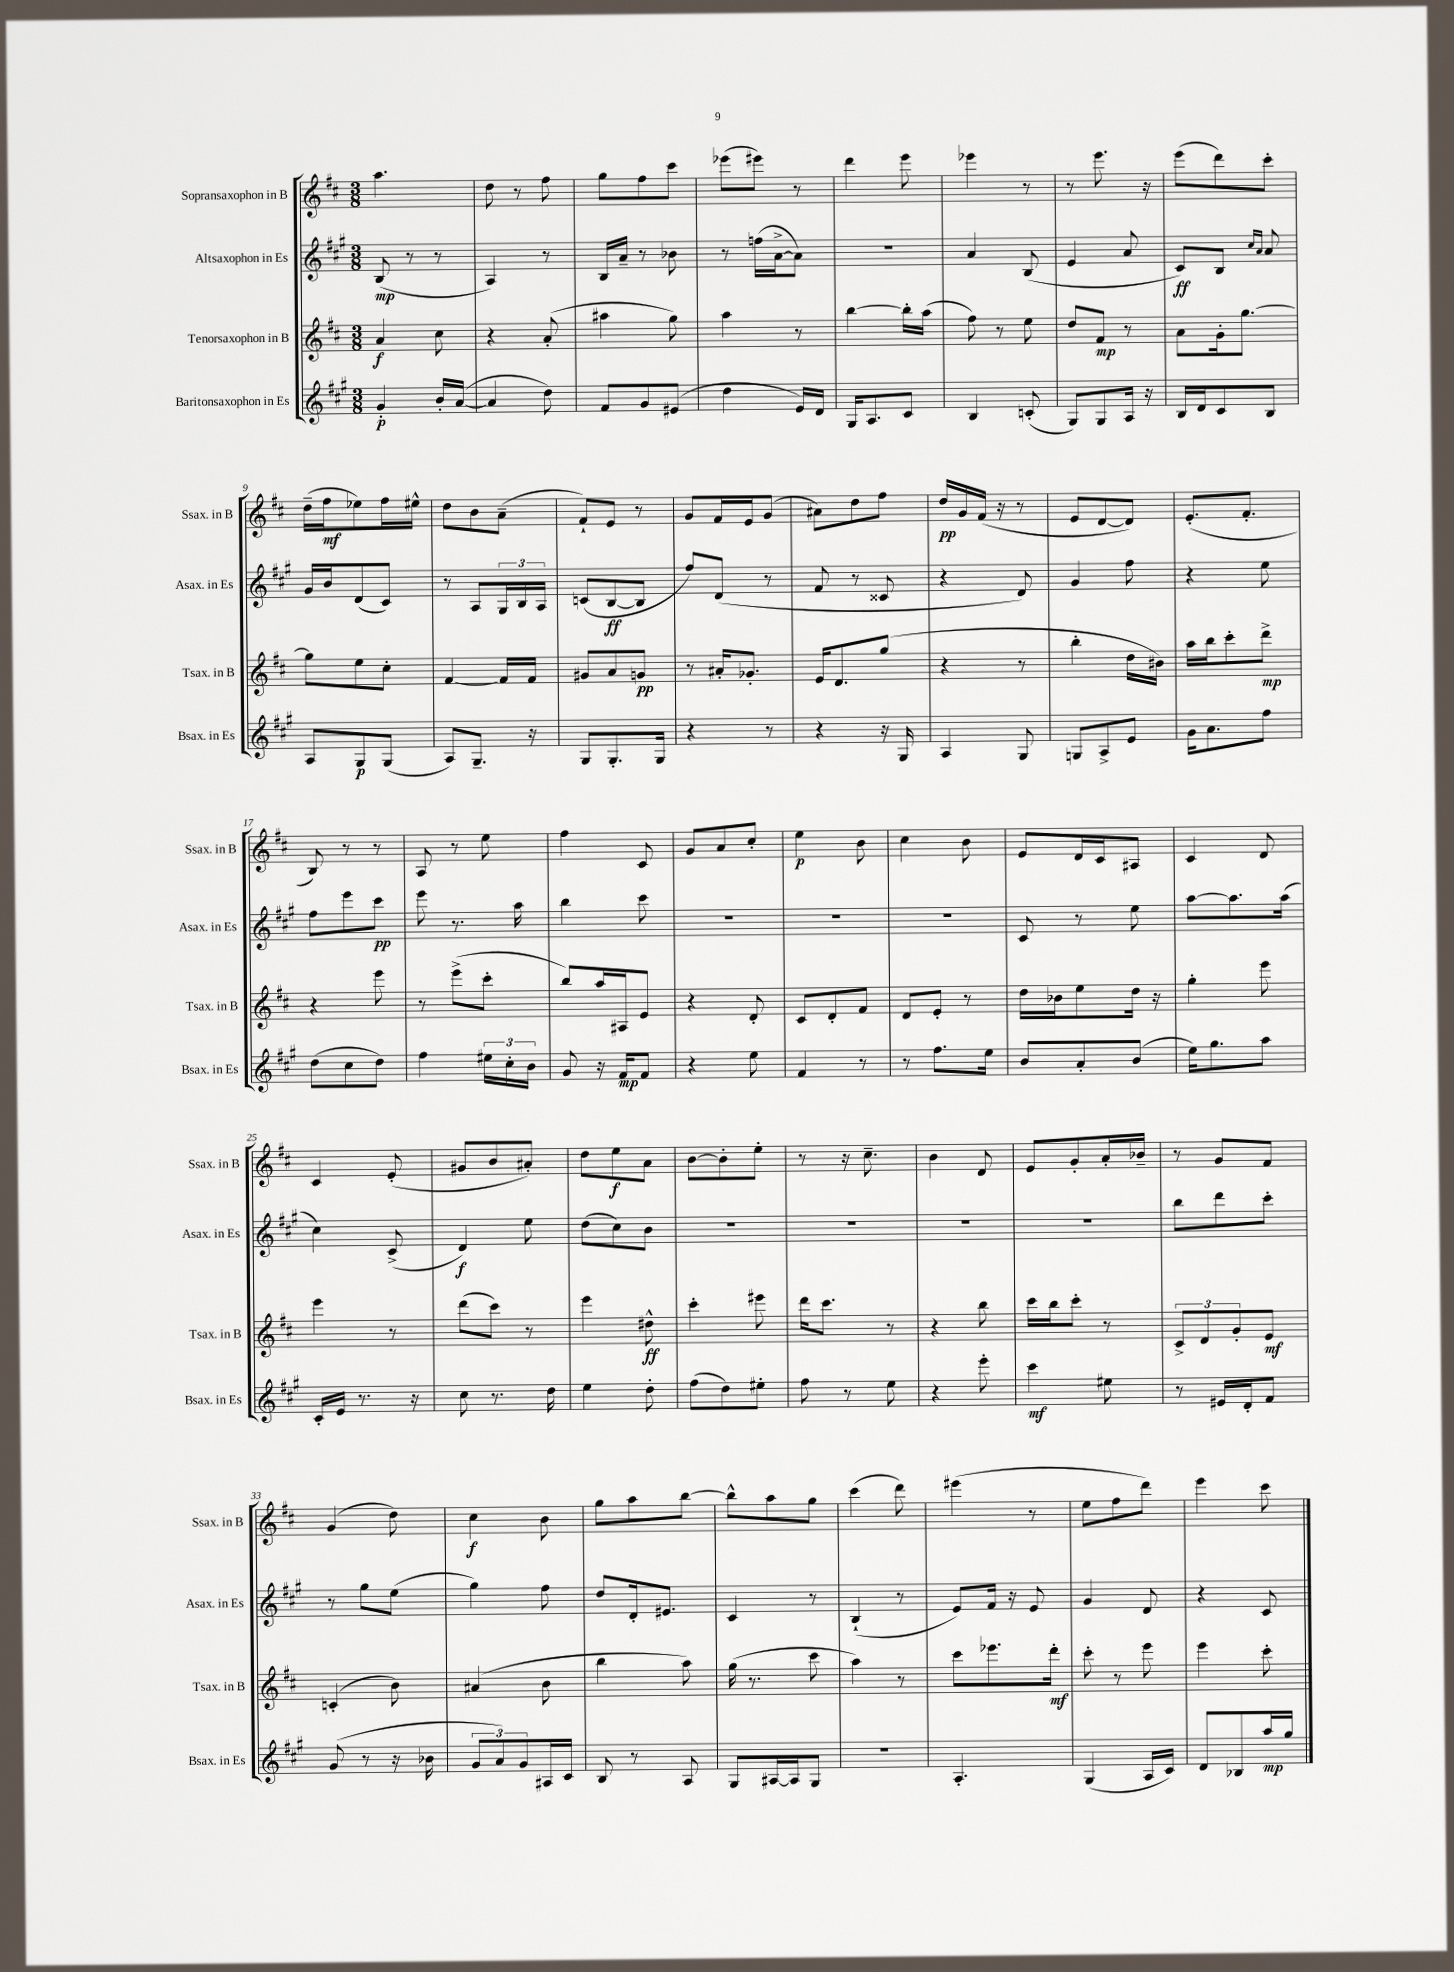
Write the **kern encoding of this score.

**kern	**dynam	**kern	**dynam	**kern	**dynam	**kern	**dynam
*part4	*part4	*part3	*part3	*part2	*part2	*part1	*part1
*staff4	*staff4	*staff3	*staff3	*staff2	*staff2	*staff1	*staff1
*I"Baritonsaxophon in Es	*	*I"Tenorsaxophon in B	*	*I"Altsaxophon in Es	*	*I"Sopransaxophon in B	*
*I'Bsax. in Es	*	*I'Tsax. in B	*	*I'Asax. in Es	*	*I'Ssax. in B	*
*clefG2	*	*clefG2	*	*clefG2	*	*clefG2	*
*k[f#c#g#]	*	*k[f#c#]	*	*k[f#c#g#]	*	*k[f#c#]	*
*M3/8	*	*M3/8	*	*M3/8	*	*M3/8	*
=1	=1	=1	=1	=1	=1	=1	=1
4g#'/	p	4a/	f	(8B/	mp	4.aa\	.
.	.	.	.	8r	.	.	.
16b'/LL	.	8cc#\	.	8r	.	.	.
([16a/JJ	.	.	.	.	.	.	.
=2	=2	=2	=2	=2	=2	=2	=2
4a/]	.	4r	.	4A/)	.	8dd\	.
.	.	.	.	.	.	8r	.
8dd\)	.	(8a'/	.	8r	.	8ff#\	.
=3	=3	=3	=3	=3	=3	=3	=3
8f#/L	.	4aa#X\	.	16B/LL	.	8gg\L	.
.	.	.	.	16a~/JJ	.	.	.
8g#/	.	.	.	8r	.	8ff#\	.
(8e#X/J	.	8gg\)	.	8b-X\	.	8ccc#\J	.
=4	=4	=4	=4	=4	=4	=4	=4
4dd\	.	4aa\	.	8r	.	(8eee-X\L	.
.	.	.	.	(16ffn\LL	.	8eee#X\J)	.
.	.	.	.	[16a^\J	.	.	.
16e/LL)	.	8r	.	8a\J])	.	8r	.
16d/JJ	.	.	.	.	.	.	.
=5	=5	=5	=5	=5	=5	=5	=5
16G#/KL	.	[4bb\	.	4.r	.	4ddd\	.
8.A/	.	.	.	.	.	.	.
8c#/J	.	16bb'\LL]	.	.	.	8eee\	.
.	.	(16aa\JJ	.	.	.	.	.
=6	=6	=6	=6	=6	=6	=6	=6
4B/	.	8ff#\)	.	4a/	.	4eee-X\	.
.	.	8r	.	.	.	.	.
(8cn'/	.	8ee\	.	(8B/	.	8r	.
=7	=7	=7	=7	=7	=7	=7	=7
8G#/L)	.	8dd/L	.	4e/	.	8r	.
8G#/	.	8f#/J	mp	.	.	8.eee\	.
16A/Jk	.	8r	.	8a/	.	.	.
16r	.	.	.	.	.	16r	.
=8	=8	=8	=8	=8	=8	=8	=8
16B/LL	.	8a\L	.	8c#/L)	ff	(8eee\L	.
16d/J	.	.	.	.	.	.	.
8c#/	.	16g'\k	.	8B/J	.	8ddd\)	.
.	.	[8.gg\J	.	.	.	.	.
.	.	.	.	16qqcc#/LL	.	.	.
.	.	.	.	16qqa/JJ	.	.	.
8B/J	.	.	.	8a/	.	8ccc#'\J	.
!!LO:LB:g=z
=9	=9	=9	=9	=9	=9	=9	=9
8A/L	.	8gg\L]	.	16g#/LL	.	(16dd~\LL	.
.	.	.	.	16b/J	.	16ff#\J	mf
8G#/	p	8ee\	.	(8d/	.	8ee-X\)	.
(8G#/J	.	8cc#'\J	.	8c#/J)	.	16ff#\L	.
.	.	.	.	.	.	16ee#X^^\JJ	.
=10	=10	=10	=10	=10	=10	=10	=10
8A/L)	.	[4f#/	.	8r	.	8dd\L	.
8.G#~/J	.	.	.	8A/L	.	8b\	.
.	.	16f#/LL]	.	24G#/L	.	(8a~\J	.
.	.	.	.	24B/	.	.	.
16r	.	16f#/JJ	.	.	.	.	.
.	.	.	.	24A/JJ	.	.	.
=11	=11	=11	=11	=11	=11	=11	=11
8G#/L	.	8g#X/L	.	(8cn/L	.	8f#`/L)	.
8.G#'/	.	8a/	.	[8B/	ff	8e/J	.
.	.	8gn/J	pp	8B/J]	.	8r	.
16G#/Jk	.	.	.	.	.	.	.
=12	=12	=12	=12	=12	=12	=12	=12
4r	.	8r	.	8ff#/L)	.	8g/L	.
.	.	16a#X'/KL	.	(8d/J	.	16f#/L	.
.	.	8.g-X'/J	.	.	.	16e/J	.
8r	.	.	.	8r	.	(8g/J	.
=13	=13	=13	=13	=13	=13	=13	=13
4r	.	16e/KL	.	8f#/	.	8a#X\L)	.
.	.	8.d/	.	.	.	.	.
.	.	.	.	8r	.	8dd\	.
16r	.	(8gg/J	.	8c##X/	.	8ff#\J	.
16G#/	.	.	.	.	.	.	.
=14	=14	=14	=14	=14	=14	=14	=14
4A/	.	4r	.	4r	.	16dd/LL	pp
.	.	.	.	.	.	16g/	.
.	.	.	.	.	.	(16f#/JJ	.
.	.	.	.	.	.	16r	.
8G#/	.	8r	.	8d/)	.	8r	.
=15	=15	=15	=15	=15	=15	=15	=15
8Gn/L	.	4bb'\	.	4g#/	.	8e/L	.
8A^/	.	.	.	.	.	[8d/	.
8e/J	.	16dd\LL	.	8ff#\	.	8d/J])	.
.	.	16b#X\JJ)	.	.	.	.	.
=16	=16	=16	=16	=16	=16	=16	=16
16g#\KL	.	16aa\LL	.	4r	.	(8.e'/L	.
8.a\	.	16bb\J	.	.	.	.	.
.	.	8ccc#'\	.	.	.	.	.
.	.	.	.	.	.	8.f#'/J	.
8ff#\J	.	8ddd^\J	mp	8ee\	.	.	.
!!LO:LB:g=z
=17	=17	=17	=17	=17	=17	=17	=17
(8dd\L	.	4r	.	8ff#\L	.	8B/)	.
8cc#\	.	.	.	8eee\	.	8r	.
8dd\J)	.	8eee\	.	8ccc#\J	pp	8r	.
=18	=18	=18	=18	=18	=18	=18	=18
4ff#\	.	8r	.	8eee\	.	8A/	.
.	.	(8eee^\L	.	8.r	.	8r	.
24ee#X\LL	.	8ccc#'\J	.	.	.	8ee\	.
24cc#'\	.	.	.	.	.	.	.
.	.	.	.	16aa\	.	.	.
24b\JJ	.	.	.	.	.	.	.
=19	=19	=19	=19	=19	=19	=19	=19
8g#/	.	8bb/L)	.	4bb\	.	4ff#\	.
16r	.	16aa/L	.	.	.	.	.
16f#/KL	mp	16A#X/J	.	.	.	.	.
8f#/J	.	8e/J	.	8ccc#\	.	8c#/	.
=20	=20	=20	=20	=20	=20	=20	=20
4r	.	4r	.	4.r	.	8g/L	.
.	.	.	.	.	.	8a/	.
8ee\	.	8d'/	.	.	.	8cc#'/J	.
=21	=21	=21	=21	=21	=21	=21	=21
4f#/	.	8c#/L	.	4.r	.	4ee\	p
.	.	8d'/	.	.	.	.	.
8r	.	8f#/J	.	.	.	8b\	.
=22	=22	=22	=22	=22	=22	=22	=22
8r	.	8d/L	.	4.r	.	4cc#\	.
8.ff#\L	.	8e'/J	.	.	.	.	.
.	.	8r	.	.	.	8b\	.
16ee\Jk	.	.	.	.	.	.	.
=23	=23	=23	=23	=23	=23	=23	=23
8b/L	.	16dd\LL	.	8c#/	.	8e/L	.
.	.	16b-X\J	.	.	.	.	.
8a'/	.	8ee\	.	8r	.	16d/L	.
.	.	.	.	.	.	16c#/J	.
(8b/J	.	16dd\Jk	.	8ee\	.	8A#X/J	.
.	.	16r	.	.	.	.	.
=24	=24	=24	=24	=24	=24	=24	=24
16ee\KL)	.	4gg'\	.	[8aa\L	.	4c#/	.
8.gg#\	.	.	.	.	.	.	.
.	.	.	.	8.aa\]	.	.	.
8aa\J	.	8eee\	.	.	.	8d/	.
.	.	.	.	(16aa\Jk	.	.	.
!!LO:LB:g=z
=25	=25	=25	=25	=25	=25	=25	=25
16c#'/LL	.	4eee\	.	4cc#\)	.	4c#/	.
16e/JJ	.	.	.	.	.	.	.
8.r	.	.	.	.	.	.	.
.	.	8r	.	(8c#^/	.	(8e'/	.
16r	.	.	.	.	.	.	.
=26	=26	=26	=26	=26	=26	=26	=26
8cc#\	.	(8ddd\L	.	4d/)	f	8g#X/L	.
8.r	.	8ccc#\J)	.	.	.	8b/	.
.	.	8r	.	8ee\	.	8a#X'/J)	.
16dd\	.	.	.	.	.	.	.
=27	=27	=27	=27	=27	=27	=27	=27
4ee\	.	4eee\	.	(8dd\L	.	8dd\L	.
.	.	.	.	8cc#\)	.	8ee\	f
8dd'\	.	8dd#X^^\	ff	8b\J	.	8a\J	.
=28	=28	=28	=28	=28	=28	=28	=28
(8ff#\L	.	4ccc#'\	.	4.r	.	[8b\L	.
8dd\)	.	.	.	.	.	8b'\]	.
8ee#X'\J	.	8eee#X\	.	.	.	8ee'\J	.
=29	=29	=29	=29	=29	=29	=29	=29
8ff#\	.	16ddd\KL	.	4.r	.	8r	.
.	.	8.ccc#\J	.	.	.	.	.
8r	.	.	.	.	.	16r	.
.	.	.	.	.	.	8.cc#~\	.
8ee\	.	8r	.	.	.	.	.
=30	=30	=30	=30	=30	=30	=30	=30
4r	.	4r	.	4.r	.	4b\	.
8eee'\	.	8bb\	.	.	.	8d/	.
=31	=31	=31	=31	=31	=31	=31	=31
4ccc#\	mf	16ccc#\LL	.	4.r	.	8e/L	.
.	.	16bb\J	.	.	.	.	.
.	.	8ccc#'\J	.	.	.	8g'/	.
8ee#X\	.	8r	.	.	.	16a'/L	.
.	.	.	.	.	.	16b-X~/JJ	.
=32	=32	=32	=32	=32	=32	=32	=32
8r	.	12c#^/L	.	8bb\L	.	8r	.
.	.	12d/	.	.	.	.	.
16e#X/LL	.	.	.	8ddd\	.	8g/L	.
.	.	12g'/	.	.	.	.	.
16d'/J	.	.	.	.	.	.	.
8f#/J	.	8e/J	mf	8ccc#'\J	.	8f#/J	.
!!LO:LB:g=z
=33	=33	=33	=33	=33	=33	=33	=33
(8g#/	.	(4cn'/	.	8r	.	(4g/	.
8r	.	.	.	8gg#\L	.	.	.
16r	.	8b\)	.	(8ee\J	.	8dd\)	.
16b-X\	.	.	.	.	.	.	.
=34	=34	=34	=34	=34	=34	=34	=34
12g#/L	.	(4a#X/	.	4gg#\)	.	4cc#\	f
12a/)	.	.	.	.	.	.	.
12g#/	.	.	.	.	.	.	.
16A#X/L	.	8b\	.	8ff#\	.	8b\	.
16c#/JJ	.	.	.	.	.	.	.
=35	=35	=35	=35	=35	=35	=35	=35
8B/	.	4bb\	.	8dd/L	.	8gg\L	.
8r	.	.	.	16d'/k	.	8aa\	.
.	.	.	.	8.e#X/J	.	.	.
8A/	.	8aa\)	.	.	.	[8bb\J	.
=36	=36	=36	=36	=36	=36	=36	=36
8G#/L	.	(16gg\	.	4c#/	.	8bb^^\L]	.
.	.	8.r	.	.	.	.	.
[16A#X/L	.	.	.	.	.	8aa\	.
16A#/J]	.	.	.	.	.	.	.
8G#/J	.	8ccc#\	.	8r	.	8gg\J	.
=37	=37	=37	=37	=37	=37	=37	=37
4.r	.	4aa\)	.	(4B`/	.	(4ccc#\	.
.	.	8r	.	8r	.	8ddd\)	.
=38	=38	=38	=38	=38	=38	=38	=38
4.A'/	.	8ccc#\L	.	8e/L)	.	(4eee#X\	.
.	.	8.eee-X\	.	16f#/Jk	.	.	.
.	.	.	.	16r	.	.	.
.	.	.	.	8e/	.	8r	.
.	.	16ddd'\Jk	mf	.	.	.	.
=39	=39	=39	=39	=39	=39	=39	=39
(4G#/	.	8ccc#'\	.	4g#/	.	8ee\L	.
.	.	8r	.	.	.	8ff#\	.
16A/LL	.	8eee\	.	8d/	.	8ddd\J)	.
16c#/JJ)	.	.	.	.	.	.	.
=40	=40	=40	=40	=40	=40	=40	=40
8d/L	.	4eee\	.	4r	.	4eee\	.
8B-X/	.	.	.	.	.	.	.
16aa/L	mp	8ccc#'\	.	8c#/	.	8ccc#\	.
16gg#/JJ	.	.	.	.	.	.	.
==	==	==	==	==	==	==	==
*-	*-	*-	*-	*-	*-	*-	*-
